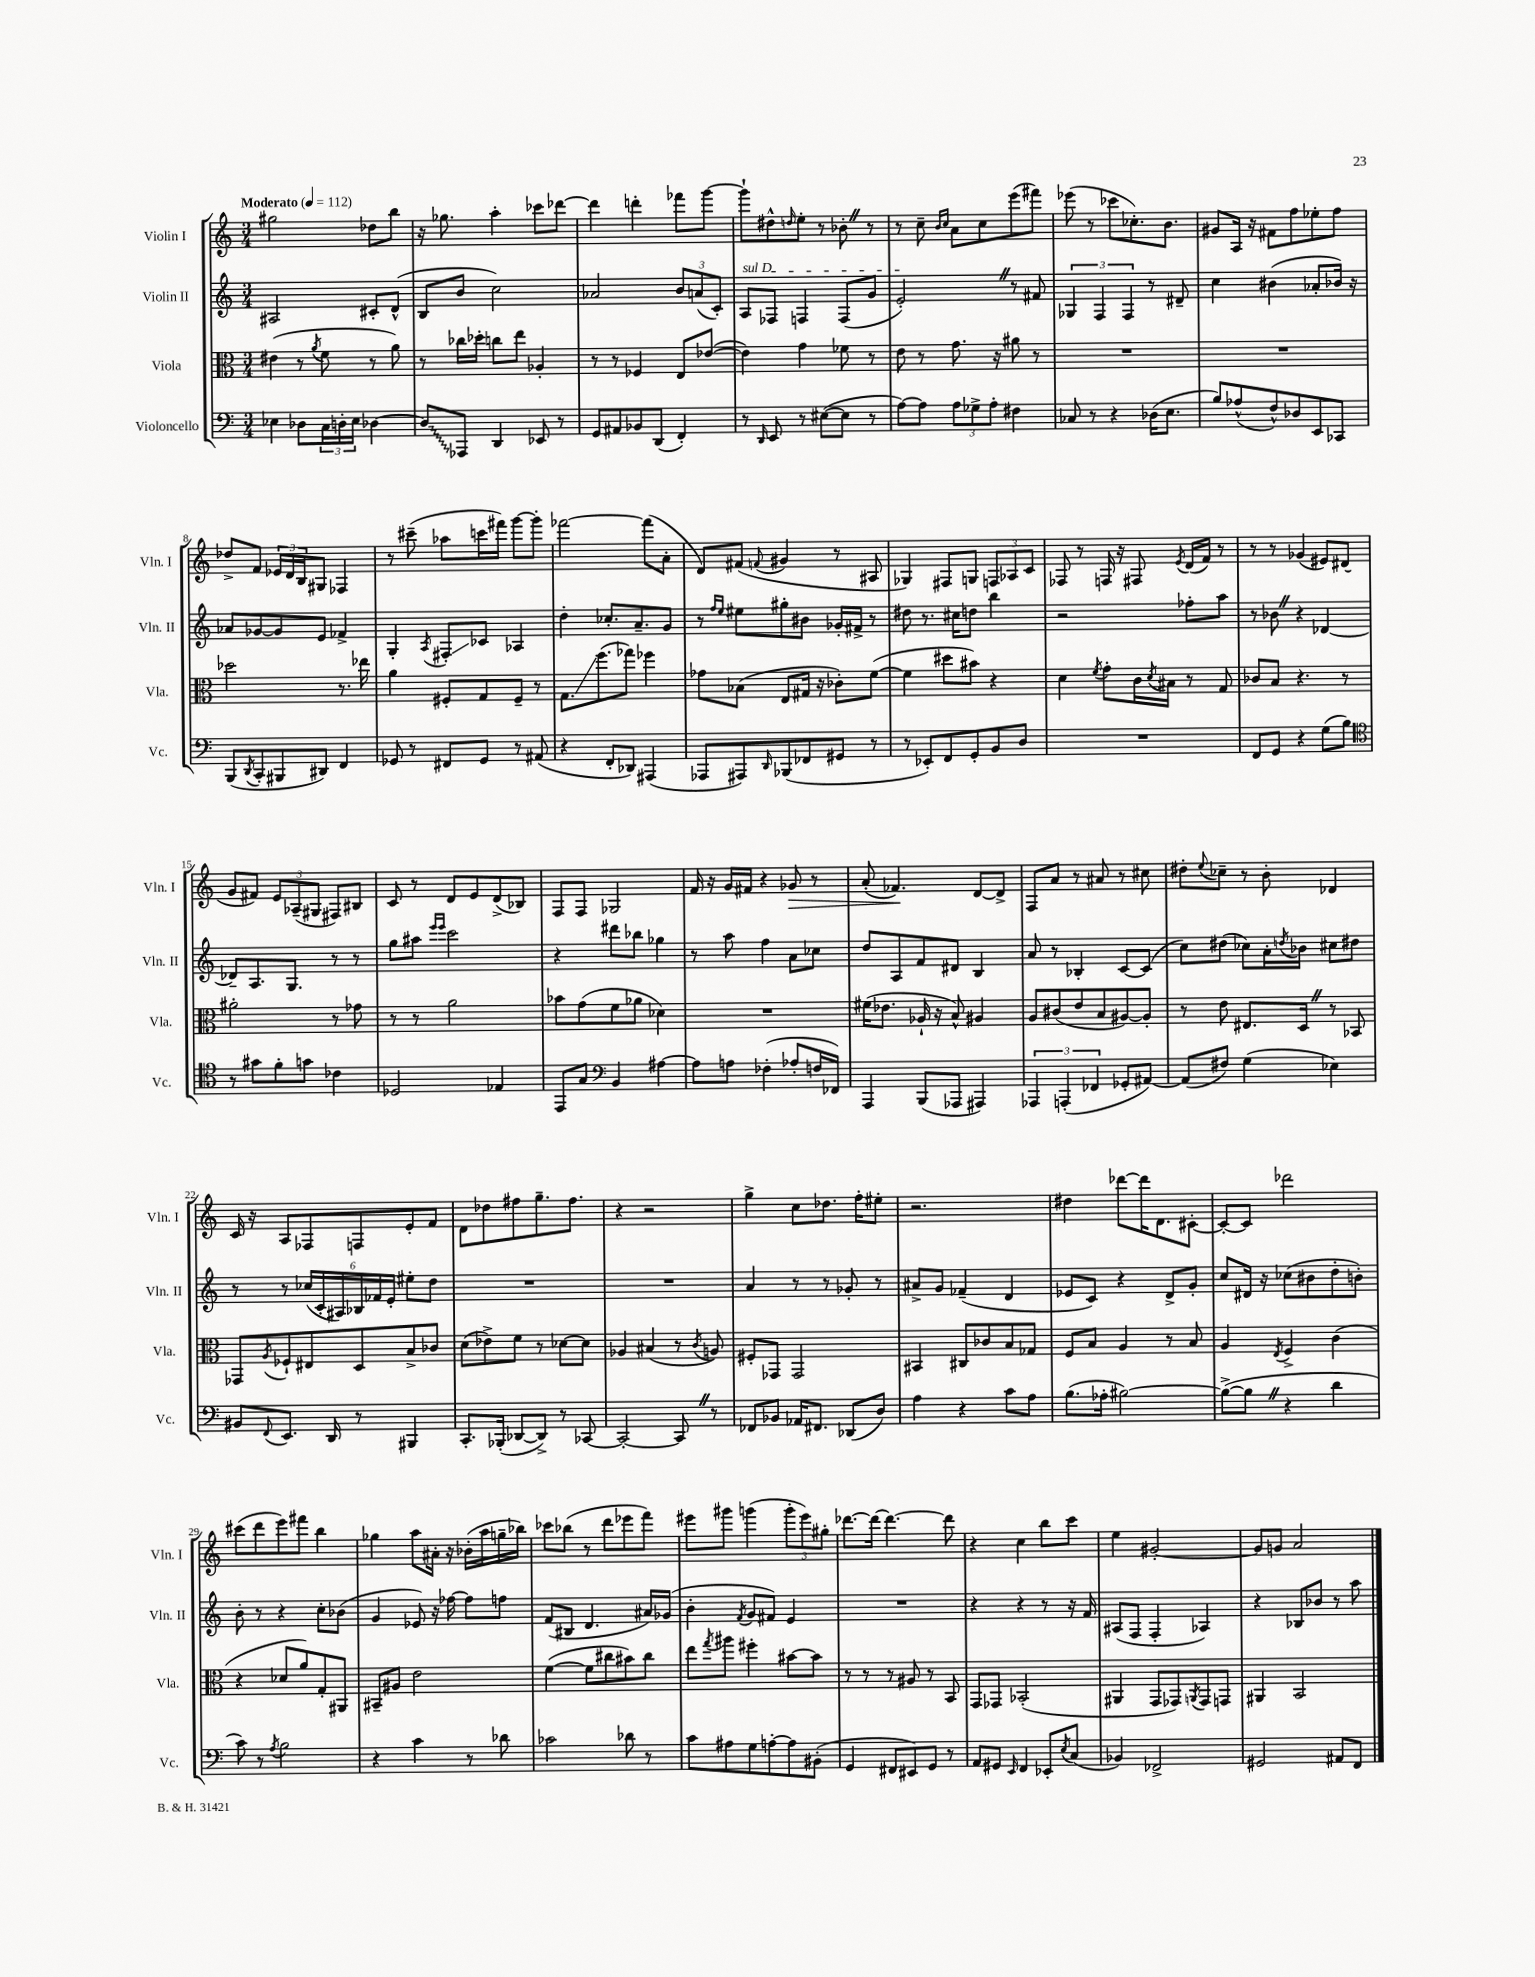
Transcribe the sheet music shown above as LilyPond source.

<<
\new StaffGroup <<
\new Staff = "s0" \with { instrumentName = "Violin I" shortInstrumentName = "Vln. I" } {
    \clef treble \key c \major \numericTimeSignature \time 3/4 \tempo "Moderato" 4 = 112
    gis''2 des''8 b''8 |
    r16 ges''8. a''4-. ces'''8 des'''8~ |
    des'''4 d'''4-. fes'''8 g'''8~ |
    g'''8-! dis''8-^ \grace { d''16 } e''8-. r8 bes'8-. \once \override BreathingSign.text = \markup { \musicglyph "scripts.caesura.straight" } \breathe r8 |
    r8 c''8-- \grace { b'16 c''16 } a'8 c''8 e'''8( fis'''8) |
    ees'''8( r8 ces'''8 ces''8.-.) b'8. |
    gis'8 a16 r16 fis'8 f''8 ees''8-. f''8 |
    des''8-> f'8 \tuplet 3/2 { ees'16 d'16 b16 } gis8 fes4 |
    r8 cis'''8--( aes''8 c'''16 fis'''16) g'''8~ g'''8-. |
    fes'''2~ fes'''8( a'8-. |
    d'8) fis'8( \appoggiatura { f'8 } gis'4 r8 ais8 |
    ges4) fis8 g8 \tuplet 3/2 { f8 aes8 c'8 } |
    fes8 r8 f16 r16 fis8 \acciaccatura { e'8 } d'16( f'16) r8 |
    r8 r8 ges'4( eis'8) dis'8( |
    g'8 fis'8) \tuplet 3/2 { e'8 aes8--( gis8 } fis8) bis8 |
    c'8 r8 d'8 e'8 d'8->( bes8) |
    f8 f8 ges2 |
    f'16 r16 g'16 fis'16 r4 ges'8\> r8 |
    a'8-.( fes'4.\!) d'8~ d'8-> |
    f8 a'8 r8 ais'8 r8 cis''8 |
    dis''8-. \appoggiatura { e''8 } ces''8-- r8 b'8-. des'4 |
    c'16 r16 a8 fes8 f8 e'8-. f'8 |
    d'8 des''8 fis''8 g''8.-- fis''8. |
    r4 r2 |
    g''4-> c''8 des''8. f''16-. eis''8-. |
    r2. |
    dis''4 des'''8~ des'''16 d'8. cis'8~-. |
    cis'8~-. cis'8 des'''2 |
    cis'''8( d'''8 e'''8) fis'''8 b''4 |
    ges''4 a''8 ais'16-. r16 bes'16-.( a''16 g''16-- bes''16) |
    ces'''8 bes''8( r8 d'''8 ees'''8 f'''8) |
    eis'''8 gis'''8 g'''4( \tuplet 3/2 { g'''8-. eis'''8) gis''8-. } |
    des'''8.~ des'''16~ des'''4.~ des'''8 |
    r4 c''4 b''8 c'''8 |
    e''4 gis'2~-. |
    gis'8 g'8 a'2 \bar "|." |
}
\new Staff = "s1" \with { instrumentName = "Violin II" shortInstrumentName = "Vln. II" } {
    \clef treble \key c \major \numericTimeSignature \time 3/4
    ais2 cis'8-. d'8-^( |
    b8 b'8 c''2) |
    aes'2 \tuplet 3/2 { b'8 a'8( c'8-.) } |
    \once \override TextSpanner.bound-details.left.text = \markup { \italic "sul D" } a8\startTextSpan fes8 f4 f8( g'8 |
    e'2-.\stopTextSpan) \once \override BreathingSign.text = \markup { \musicglyph "scripts.caesura.straight" } \breathe r8 fis'8 |
    \tuplet 3/2 { ges4 f4 f4 } r8 dis'8-- |
    c''4 bis'4( aes'8-. bes'16) r16 |
    aes'8 ges'8~ ges'8 e'8 fes'4-> |
    g4-. \acciaccatura { a8 } fis8-.\glissando ces'8 aes4 |
    d''4-. ces''8.-. a'8.-- g'8 |
    r8 \grace { f''16 e''16 } eis''8 gis''8-. bis'8 ges'16-. fis'16-> r8 |
    dis''8 r8. cis''16 d''8 b''4 |
    r2 fes''8-. a''8 |
    r8 bes'8 \once \override BreathingSign.text = \markup { \musicglyph "scripts.caesura.straight" } \breathe r4 des'4~ |
    des'8-- a8. g8. r8 r8 |
    g''8 ais''8 \grace { e'''16 e'''16 } c'''2 |
    r4 dis'''8 bes''8 ges''4 |
    r8 a''8 f''4 a'8 ces''8 |
    d''8 a8 f'8 dis'8 b4 |
    a'8 r8 bes4-. c'8~ c'8( |
    c''8) dis''8( ces''8) a'16-. \acciaccatura { d''8 } bes'16 cis''8 dis''8 |
    r8 r8 \tuplet 6/4 { ces''16( c'16-. ais16) bes16 fes'16 e'16-. } eis''8-. d''8 |
    R2. |
    R2. |
    a'4 r8 r8 ges'8-. r8 |
    ais'8-> g'8 fes'4--( d'4 |
    ees'8 c'8) r4 d'8-> g'8-. |
    c''8 dis'16 r16 ces''8( bis'8 d''8-. b'8-.) |
    b'8-. r8 r4 c''8-. bes'8( |
    g'4 ees'8) r16 fes''16~ fes''8 f''8 |
    f'8( bis8 d'4. ais'16) ges'16( |
    b'4-. \acciaccatura { f'8 } g'8 fis'8) e'4 |
    R2. |
    r4 r4 r8 r16 f'16 |
    ais8( f8 f4-. aes4) |
    r4 bes8 bes'8 r8 a''8 \bar "|." |
}
\new Staff = "s2" \with { instrumentName = "Viola" shortInstrumentName = "Vla." } {
    \clef alto \key c \major \numericTimeSignature \time 3/4
    eis'4( r8 \acciaccatura { a'8 } f'8 r8 a'8) |
    r8 ces''16 des''16-. c''8 e''8 aes4-. |
    r8 r8 fes4 e8 ees'8~( |
    ees'4) g'4 fes'8 r8 |
    e'8 r8 g'8. r16 ais'8 r8 |
    R2. |
    R2. |
    des''2 r8. ees''16 |
    a'4 fis8-. g8 fis8-- r8 |
    g8.\glissando f''8.( ges''8) fes''4 |
    ges'8 bes8( e8 gis16 r16 ces'8-.) f'8~( |
    f'4 dis''8 bis'8) r4 |
    d'4 \acciaccatura { f'8 } g'8-. c'16 \acciaccatura { d'8 } bis16 r8 g8 |
    ces'8 b8 r4. r8 |
    ais'2-. r8 ges'8 |
    r8 r8 a'2 |
    bes'8 g'8( f'8 aes'8 des'4) |
    R2. |
    fis'16( ees'8. aes16-! r16 b8-^) ais4 |
    a8 cis'8( e'8 b8 ais8~) ais8-. |
    r8 e'8 eis8. d16 \once \override BreathingSign.text = \markup { \musicglyph "scripts.caesura.straight" } \breathe r8 bes,8 |
    ges,8 \acciaccatura { a8 } fes8-! eis8 d8 b8-> ces'8 |
    d'8( ees'8->) f'8 r8 des'8~ des'8 |
    aes4 bis4( r8 \acciaccatura { c'8 } a8) |
    fis8-. ges,8 ges,2 |
    bis,4 cis8 ces'8 b8 ges8 |
    f8 b8 a4 r8 b8 |
    a4 \acciaccatura { e8 } f4-> c'4( |
    r4 des'8 a'8) g8-. ais,8 |
    bis,8-- ais8 e'2 |
    f'4~( f'8 cis''8 bis'8) cis''8 |
    e''8 \acciaccatura { g''8 } ais''8 fis''4-. bis'8~ bis'8 |
    r8 r8 r8 ais8 r8 b,8 |
    g,8 ges,8 bes,2-.( |
    ais,4 g,8 ges,8) \acciaccatura { a,8 } ges,8 g,8 |
    ais,4 b,2 \bar "|." |
}
\new Staff = "s3" \with { instrumentName = "Violoncello" shortInstrumentName = "Vc." } {
    \clef bass \key c \major \numericTimeSignature \time 3/4
    ees4 des8 \tuplet 3/2 { c16 d16-. ees16 } des4~ |
    \once \override Glissando.style = #'zigzag des8\glissando aes,,8 d,4 ees,8 r8 |
    g,8 ais,8 bes,8 d,8( f,4-.) |
    r8 \grace { d,16 } e,8 r8 eis8~( eis8 r8 |
    a8~) a8 \tuplet 3/2 { a8 ges8-> a8-. } fis4 |
    ces8 r8 r4 des16( e8. |
    b8) aes8-^( f8-^) des8 e,8 ces,8 |
    b,,8( \acciaccatura { d,8 } c,8-. bis,,8 dis,8) f,4 |
    ges,8 r8 fis,8 ges,8 r8 ais,8( |
    r4 f,8-. des,8) ais,,4( |
    aes,,8 ais,,8) \grace { d,16 } bes,,8( fes,8 gis,8 r8 |
    r8 ees,8-.) f,8 g,8-. b,8 d8 |
    R2. |
    f,8 g,8 r4 g8( b8) |
    \clef tenor r8 gis'8 f'8-. g'8 ces'4 |
    des2 ees4 |
    e,8 g8 \clef bass b,4 ais4~ |
    ais8 a8 fes4-.( aes8-. f16 fes,16) |
    a,,4 b,,8( aes,,8 ais,,4) |
    \tuplet 3/2 { aes,,4 a,,4-.( fes,4 } ges,8-. ais,8~) |
    ais,8( fis8) g4( ees4) |
    bis,8 \appoggiatura { f,8 } e,8. d,16 r8 bis,,4 |
    c,8.-. bes,,16-.( des,8~ des,8->) r8 ces,8~ |
    ces,2~-. ces,8 \once \override BreathingSign.text = \markup { \musicglyph "scripts.caesura.straight" } \breathe r8 |
    fes,8 bes,8 aes,16 fis,8. des,8( d8) |
    a4 r4 c'8 a8 |
    b8.( aes16-. bis2~) |
    bis8~->( bis8 \once \override BreathingSign.text = \markup { \musicglyph "scripts.caesura.straight" } \breathe r4 d'4 |
    c'8) r8 \acciaccatura { a8 } b2 |
    r4 c'4 r8 des'8 |
    ces'2 des'8 r8 |
    c'8 ais8 g8 a8~-. a8 bis,8-.( |
    g,4 fis,8 eis,8) g,8 r8 |
    a,8 gis,8 \grace { e,16 } f,4 ees,8-. \acciaccatura { e8 } c8( |
    bes,4) fes,2-> |
    gis,2 ais,8 f,8 \bar "|." |
}
>>
>>
